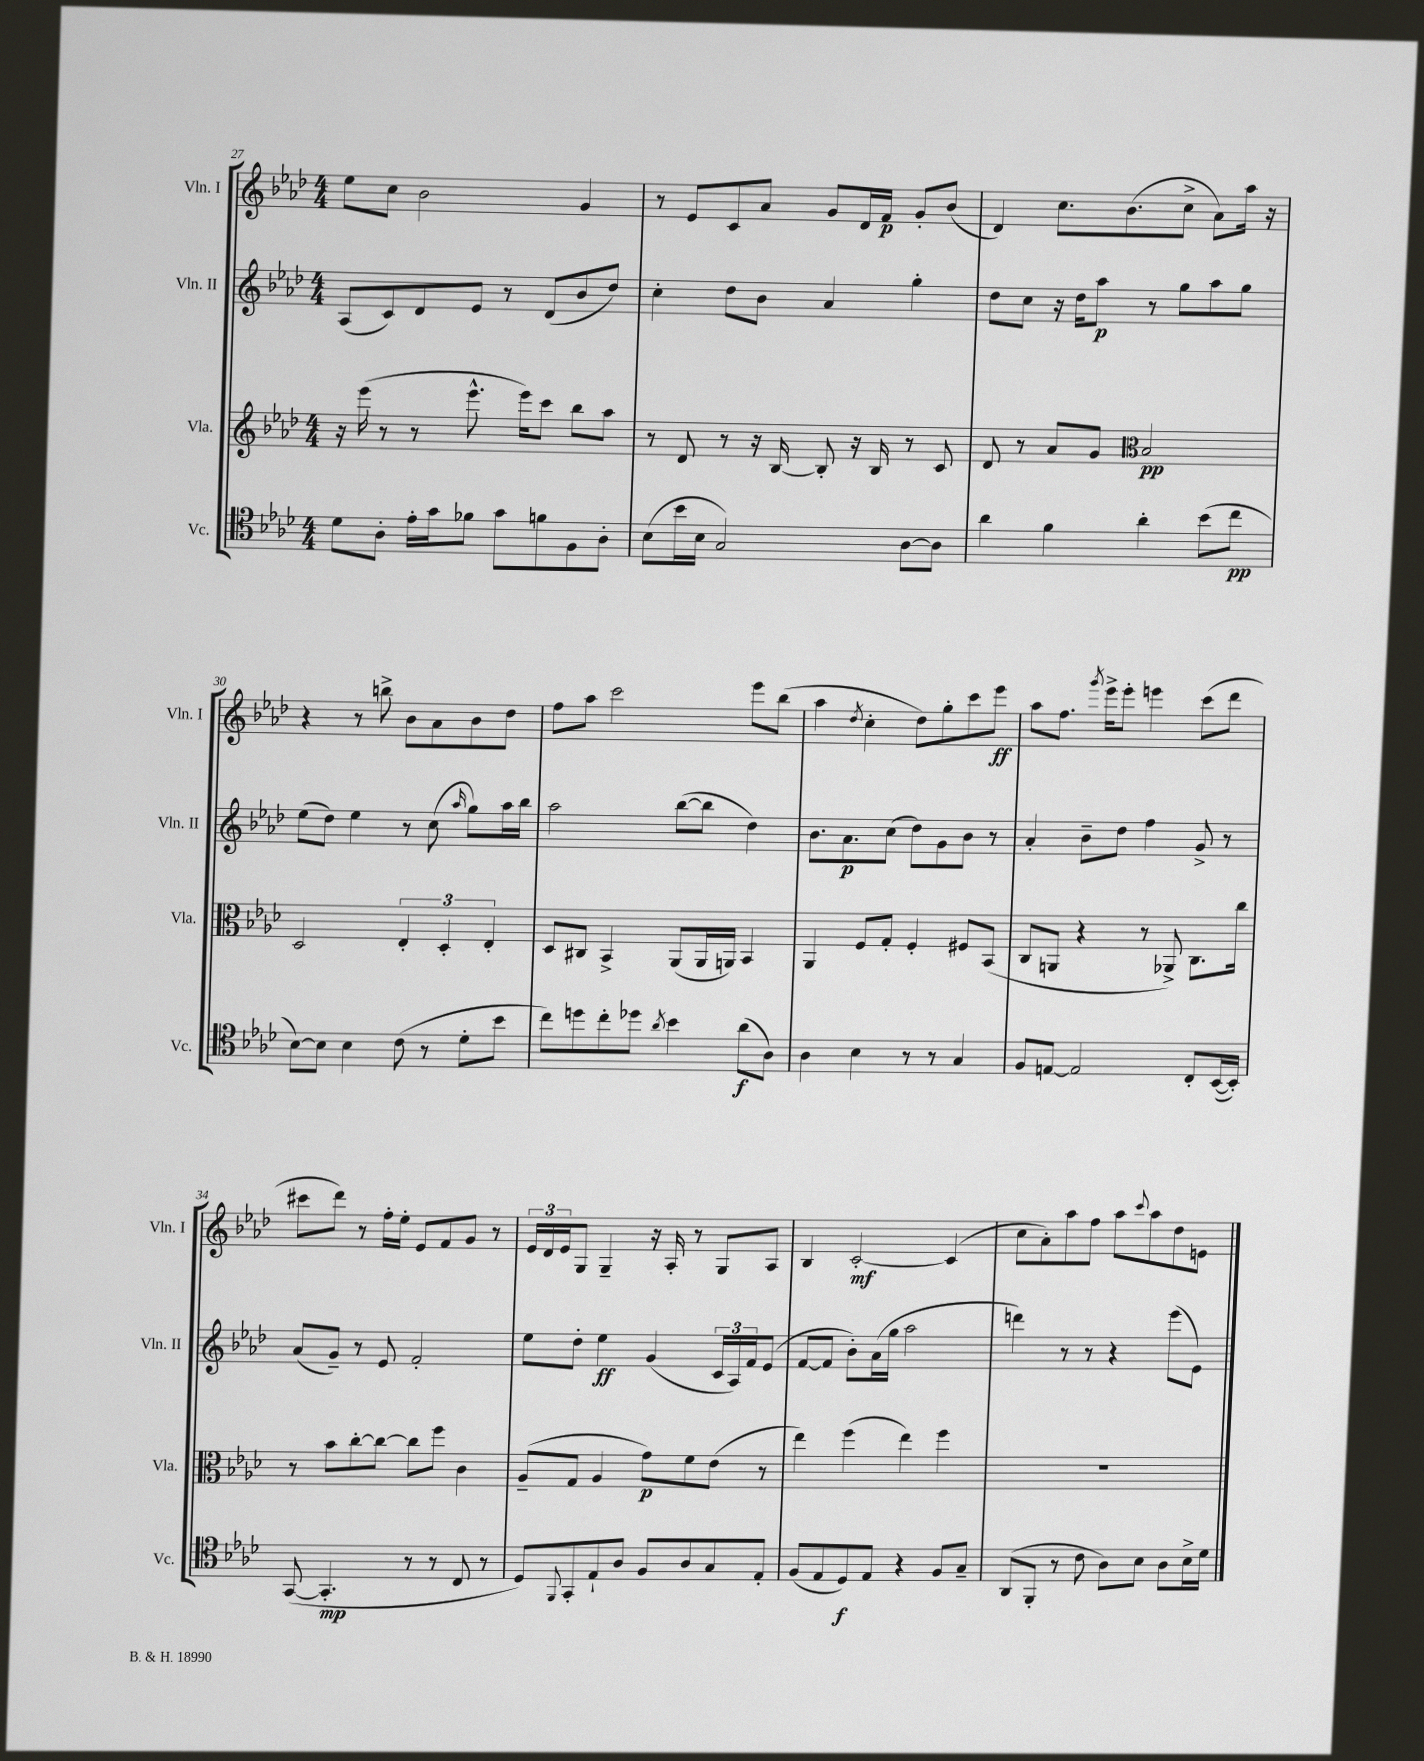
<<
\new StaffGroup <<
\new Staff = "s0" \with { instrumentName = "Vln. I" shortInstrumentName = "Vln. I" } {
    \clef treble \key aes \major \numericTimeSignature \time 4/4
    ees''8 c''8 bes'2 g'4 |
    r8 ees'8 c'8 aes'8 g'8 des'16 f'16\p g'8-. bes'8( |
    des'4) c''8. bes'8.( c''8-> aes'8) aes''16 r16 |
    r4 r8 b''8-> bes'8 aes'8 bes'8 des''8 |
    f''8 aes''8 c'''2 ees'''8 bes''8( |
    aes''4 \acciaccatura { des''8 } c''4-. des''8) g''8-. c'''8 ees'''8\ff |
    aes''8 f''8. \acciaccatura { g'''8 } ees'''16-> ees'''8-. e'''4 c'''8( des'''8 |
    cis'''8 des'''8) r8 f''16-. ees''16-. ees'8 f'8 g'8 r8 |
    \tuplet 3/2 { ees'16 des'16 ees'16 } g8 g4-- r16 aes16-. r8 g8 aes8 |
    bes4 c'2~-.\mf c'4( |
    c''8 aes'8-.) aes''8 f''8 aes''8 \appoggiatura { c'''8 } aes''8 des''8 e'8 \bar "|." |
}
\new Staff = "s1" \with { instrumentName = "Vln. II" shortInstrumentName = "Vln. II" } {
    \clef treble \key aes \major \numericTimeSignature \time 4/4
    aes8( c'8) des'8 ees'8 r8 des'8( bes'8 des''8) |
    c''4-. des''8 bes'8 aes'4 g''4-. |
    des''8 c''8 r16 des''16 aes''8\p r8 g''8 aes''8 g''8 |
    ees''8( des''8) ees''4 r8 c''8( \grace { aes''16 } g''8) aes''16 bes''16 |
    aes''2 bes''8~( bes''8 des''4) |
    bes'8. aes'8.\p c''8( des''8) g'8 bes'8 r8 |
    aes'4-. bes'8-- des''8 f''4 g'8-> r8 |
    aes'8( g'8--) r8 ees'8 f'2-. |
    ees''8 des''8-. ees''4\ff g'4( \tuplet 3/2 { c'16 aes16) f'16 } ees'8( |
    f'8~ f'8 bes'8-.) aes'16( g''16 aes''2 |
    d'''4) r8 r8 r4 ees'''8( ees'8) \bar "|." |
}
\new Staff = "s2" \with { instrumentName = "Vla." shortInstrumentName = "Vla." } {
    \clef treble \key aes \major \numericTimeSignature \time 4/4
    r16 ees'''16( r8 r8 ees'''8.-^ ees'''16) c'''8 bes''8 aes''8 |
    r8 des'8 r8 r16 bes16~ bes8-. r16 bes16 r8 c'8 |
    des'8 r8 aes'8 g'8 \clef alto bes2\pp |
    des2 \tuplet 3/2 { ees4-. des4-. ees4-. } |
    des8 cis8 bes,4-> aes,8( aes,16 a,16) bes,4 |
    aes,4 f8 g8-. f4-. fis8 bes,8( |
    c8 a,8 r4 r8 aes,8->) c8. c''16 |
    r8 bes'8 c''8~-. c''8~ c''8 f''8 c'4 |
    aes8--( g8 aes4 g'8\p) f'8 ees'8( r8 |
    ees''4) f''4( ees''4) f''4 |
    r1 \bar "|." |
}
\new Staff = "s3" \with { instrumentName = "Vc." shortInstrumentName = "Vc." } {
    \clef tenor \key aes \major \numericTimeSignature \time 4/4
    des'8 aes8-. ees'16-. g'16 fes'8 g'8 f'8 f8 aes8-. |
    bes8( bes'16 bes16 g2) aes8~ aes8 |
    aes'4 f'4 aes'4-. bes'8( c''8\pp |
    bes8~) bes8 bes4 c'8( r8 des'8-. bes'8 |
    c''8) d''8 c''8-. des''8 \acciaccatura { aes'8 } bes'4 aes'8\f( aes8) |
    aes4 bes4 r8 r8 g4 |
    f8 e8~ e2 c8-. bes,16~( bes,16-.) |
    g,8~( g,4.-.\mp r8 r8 c8 r8 |
    des8) \appoggiatura { f,8 } g,8-. ees8-! aes8 f8 aes8 g8 ees8-. |
    f8( ees8 des8\f) ees8 r4 f8 g8-- |
    aes,8( f,8-. r8 c'8 aes8) bes8 aes8 bes16-> des'16 \bar "|." |
}
>>
>>
\layout { \context { \Score currentBarNumber = #27 } }
